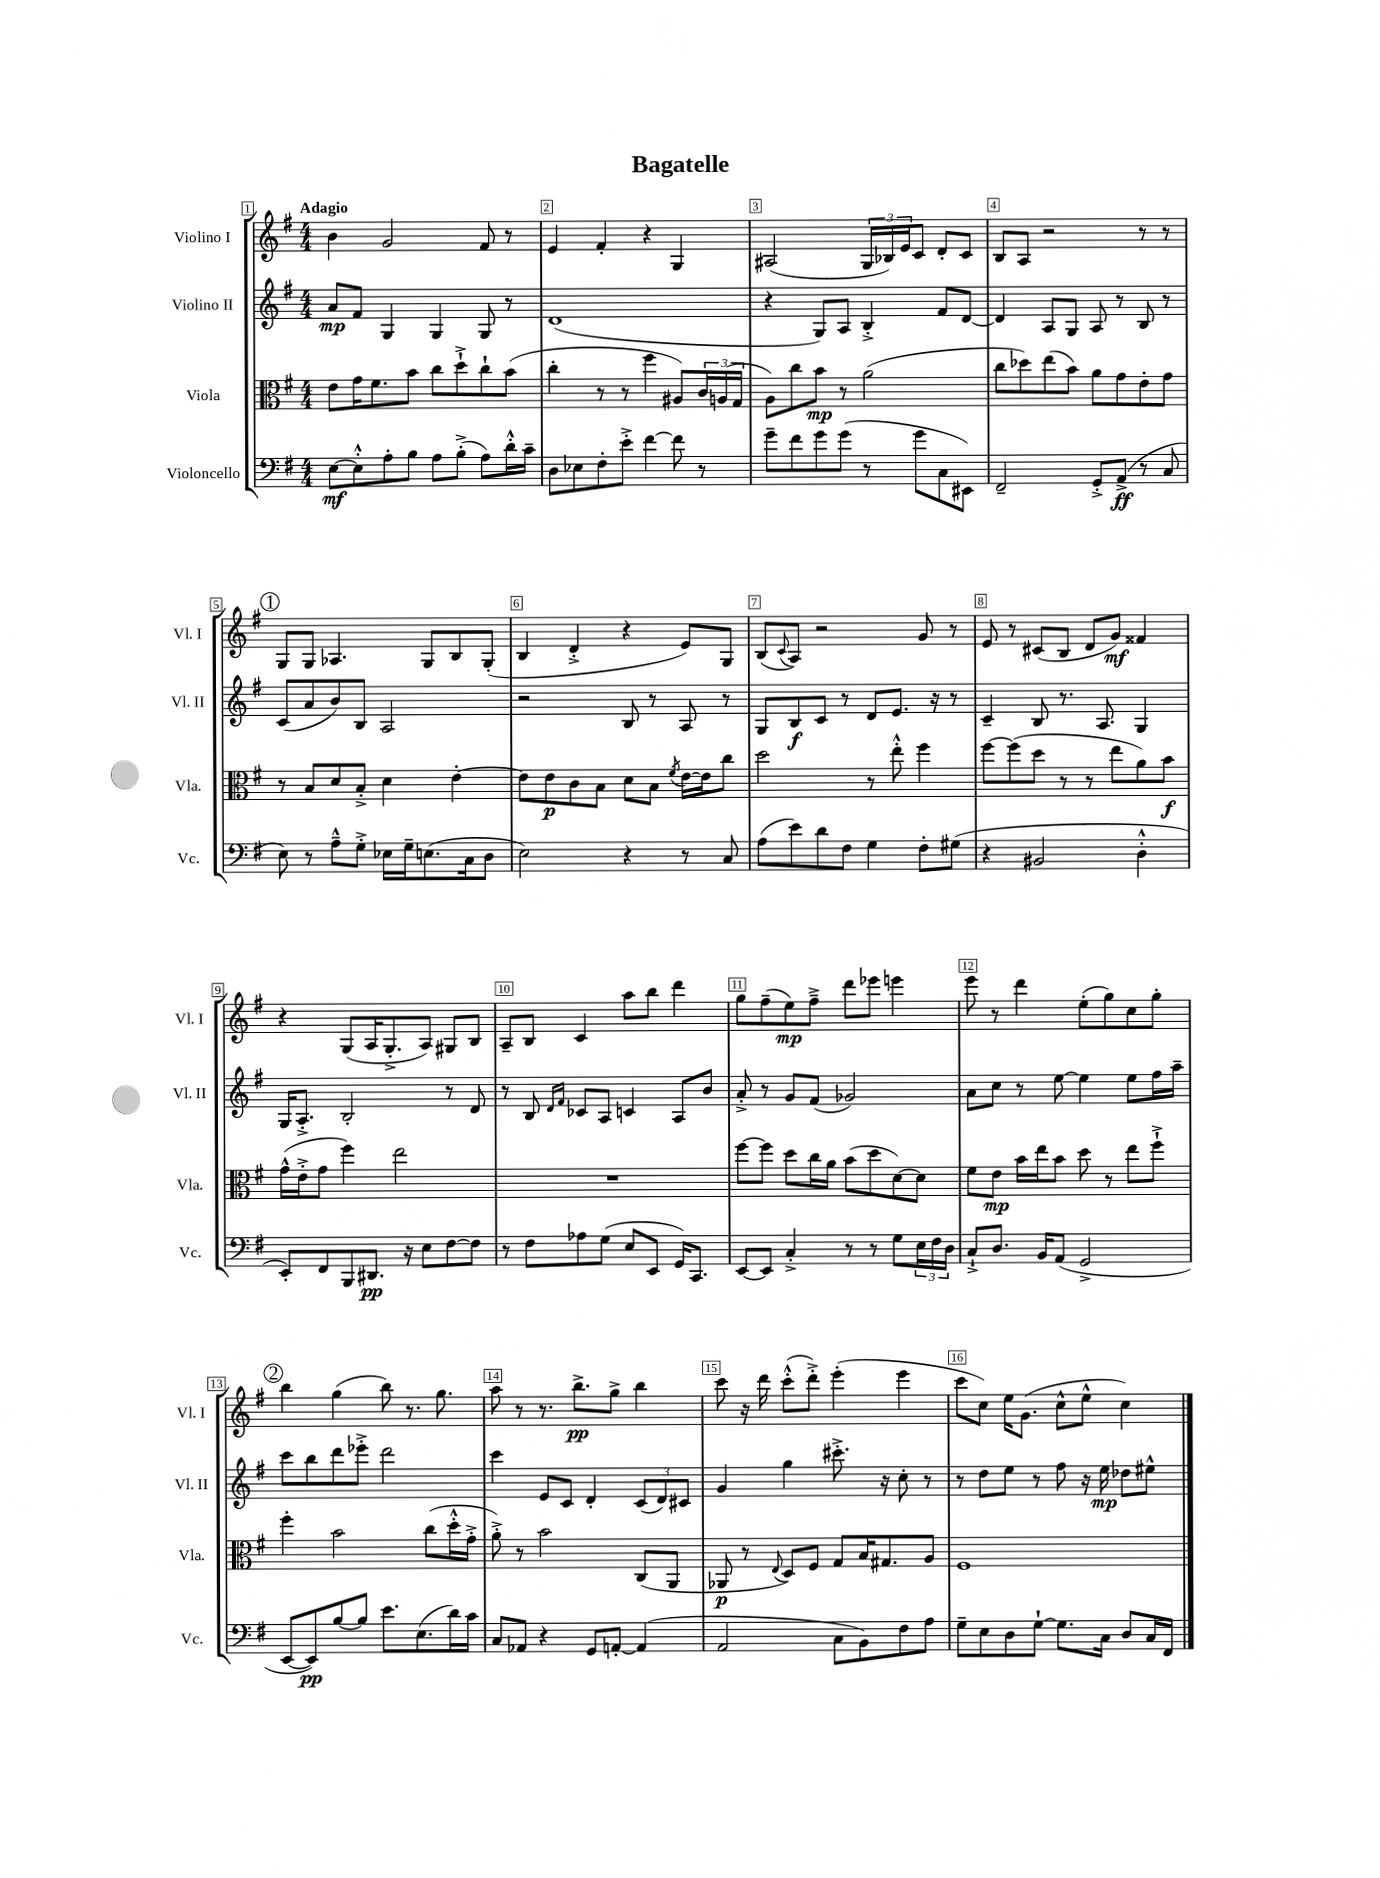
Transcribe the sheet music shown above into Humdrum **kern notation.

**kern	**kern	**kern	**kern
*staff4	*staff3	*staff2	*staff1
*clefF4	*clefC3	*clefG2	*clefG2
*k[f#]	*k[f#]	*k[f#]	*k[f#]
*M4/4	*M4/4	*M4/4	*M4/4
[8E	8e	8a	4b
8E'^^]	16g	8f#	.
.	8.f#	.	.
8A'	.	4G	2g
8B	8b	.	.
8A	8cc	4G	.
(8B'^	8dd`^	.	.
8A)	8cc`	8G	8f#
16d'^^	(8b	8r	8r
16c~	.	.	.
=	=	=	=
8D	4cc'	(1d	4e
8E-	.	.	.
8F#'	8r	.	4f#'
8e'^	8r	.	.
[4f#	4ff#	.	4r
8f#]	8A#)	.	4G
8r	24c	.	.
.	(24A	.	.
.	24G	.	.
=	=	=	=
8g~	8A)	4r	(2A#
8f#	8cc	.	.
8g	8b	8G)	.
(8g	8r	8A	.
8r	(2a	4B'^	24G
.	.	.	24B-)
.	.	.	24e
8g	.	.	8c
8C	.	8f#	8d'
8EE#)	.	[8d	8c
=	=	=	=
2FF#~	8cc	4d]	8B
.	8dd-)	.	8A
.	(8ee	8A	2r
.	8b)	8G	.
8GG'^	8a	8A	.
(8AA^	8g	8r	.
8r	8e'	8B	8r
8C	8g	8r	8r
=	=	=	=
8E)	8r	(8c	8G
8r	8B	8a	8G
8A~^^	8d	8b)	4.A-
8G'^	8B'^	8B	.
16E-	4d	2A	.
16G~	.	.	.
(8.E	.	.	8G
.	[4e'	.	8B
16C	.	.	.
8D	.	.	(8G'
=	=	=	=
2E)	8e]	2r	4B
.	8e	.	.
.	8c	.	4d'^
.	8B	.	.
4r	8d	8B	4r
.	8B	8r	.
.	8qf#	.	.
8r	[16e	8A	8e)
.	16e]	.	.
8C	8cc	8r	8G
=	=	=	=
(8A	2dd	8G	(8B
.	.	.	8qqc
8e)	.	8B	8A)
8d	.	8c	2r
8F#	.	8r	.
4G	8r	8d	.
.	8ee'^^	8.e	.
8F#'	4ff#	.	8g
.	.	16r	.
(8G#	.	8r	8r
=	=	=	=
4r	[8ff#	4c~	8e
.	(8ff#]	.	8r
2BB#	8dd	8B	(8c#
.	8r	8.r	8B
.	8r	.	8d
.	.	8.A	.
.	8ee	.	8g)
4D'^^	8a)	4G	4f##
.	8b	.	.
=	=	=	=
8EE')	(16g^^	16G	4r
.	16e'^	8.A'^	.
8FF#	8g	.	.
8BBB	4ff#)	2B'	(8G
8.DD#	.	.	16A
.	.	.	8.G'^
.	2ee	.	.
16r	.	.	.
8E	.	.	8A)
[8F#	.	8r	8G#
8F#]	.	8d	8B
=	=	=	=
8r	1r	8r	8A~
8F#	.	8B	8B
.	.	16qqd	.
.	.	16qqf#	.
8A-	.	8c-	4c
(8G	.	8A	.
8E	.	4c	8aa
8EE	.	.	8bb
16GG)	.	8A	4ddd
8.CC	.	.	.
.	.	8b	.
=	=	=	=
[8EE	[8ff#	8a'^	8gg
8EE]	8ff#]	8r	(8ff#~
4C'^	8dd	8g	8ee)
.	16cc	(8f#	8ff#~^
.	16a	.	.
8r	(8b	2g-)	8ddd
8r	8dd	.	8eee-
8G	[8d)	.	4eee
24E	8d]	.	.
24F#	.	.	.
24D	.	.	.
=	=	=	=
8C`^	8f#	8a	8eee
8.D	8e	8cc	8r
.	16b	8r	4ddd
16BB	16ee	.	.
(8AA	8b	[8ee	.
2GG^	8dd	4ee]	(8ee'
.	8r	.	8gg)
.	8ee	8ee	8cc
.	8ff#`^	16ff#	8gg'
.	.	16aa~	.
=	=	=	=
[8EE	4ff#'	8ccc	4bb
8EE])	.	8bb	.
[8B	2b	8ddd	(4gg
8B]	.	8eee-'^	.
8.e	.	2ddd	8bb)
.	.	.	8.r
(8.E	.	.	.
.	(8cc	.	.
.	.	.	8.gg
16d)	16dd'^^	.	.
16c	16g'^	.	.
=	=	=	=
8C	8a'^)	4ccc	8aa
8AA-	8r	.	8r
4r	2b	8e	8.r
.	.	8c	.
.	.	.	8.bb^
8GG	.	4d'	.
[8AA'	.	.	8gg^
(4AA]	(8C	(12c	4bb
.	.	12d)	.
.	8AA	.	.
.	.	12c#	.
=	=	=	=
2AA	8AA-	4g	8ccc
.	8r	.	16r
.	.	.	16ddd
.	8qqE	.	.
.	8D)	4gg	(8ccc'^^
.	8F#	.	8ddd'^)
8C	8G	8.ccc#'^	(4eee'
8BB)	16B	.	.
.	8.G#	16r	.
8F#	.	8cc'	4eee
8A	8A	8r	.
=	=	=	=
8G~	1F#	8r	8ccc
8E	.	8dd	8cc)
8D	.	8ee	16ee
.	.	.	(8.g
[8G`	.	8r	.
8.G]	.	8ff#	8cc^^
.	.	16r	8ee^^
16C	.	16ee	.
8D	.	8dd-	4cc)
16C	.	8ee#^^	.
16FF#	.	.	.
==	==	==	==
*-	*-	*-	*-
